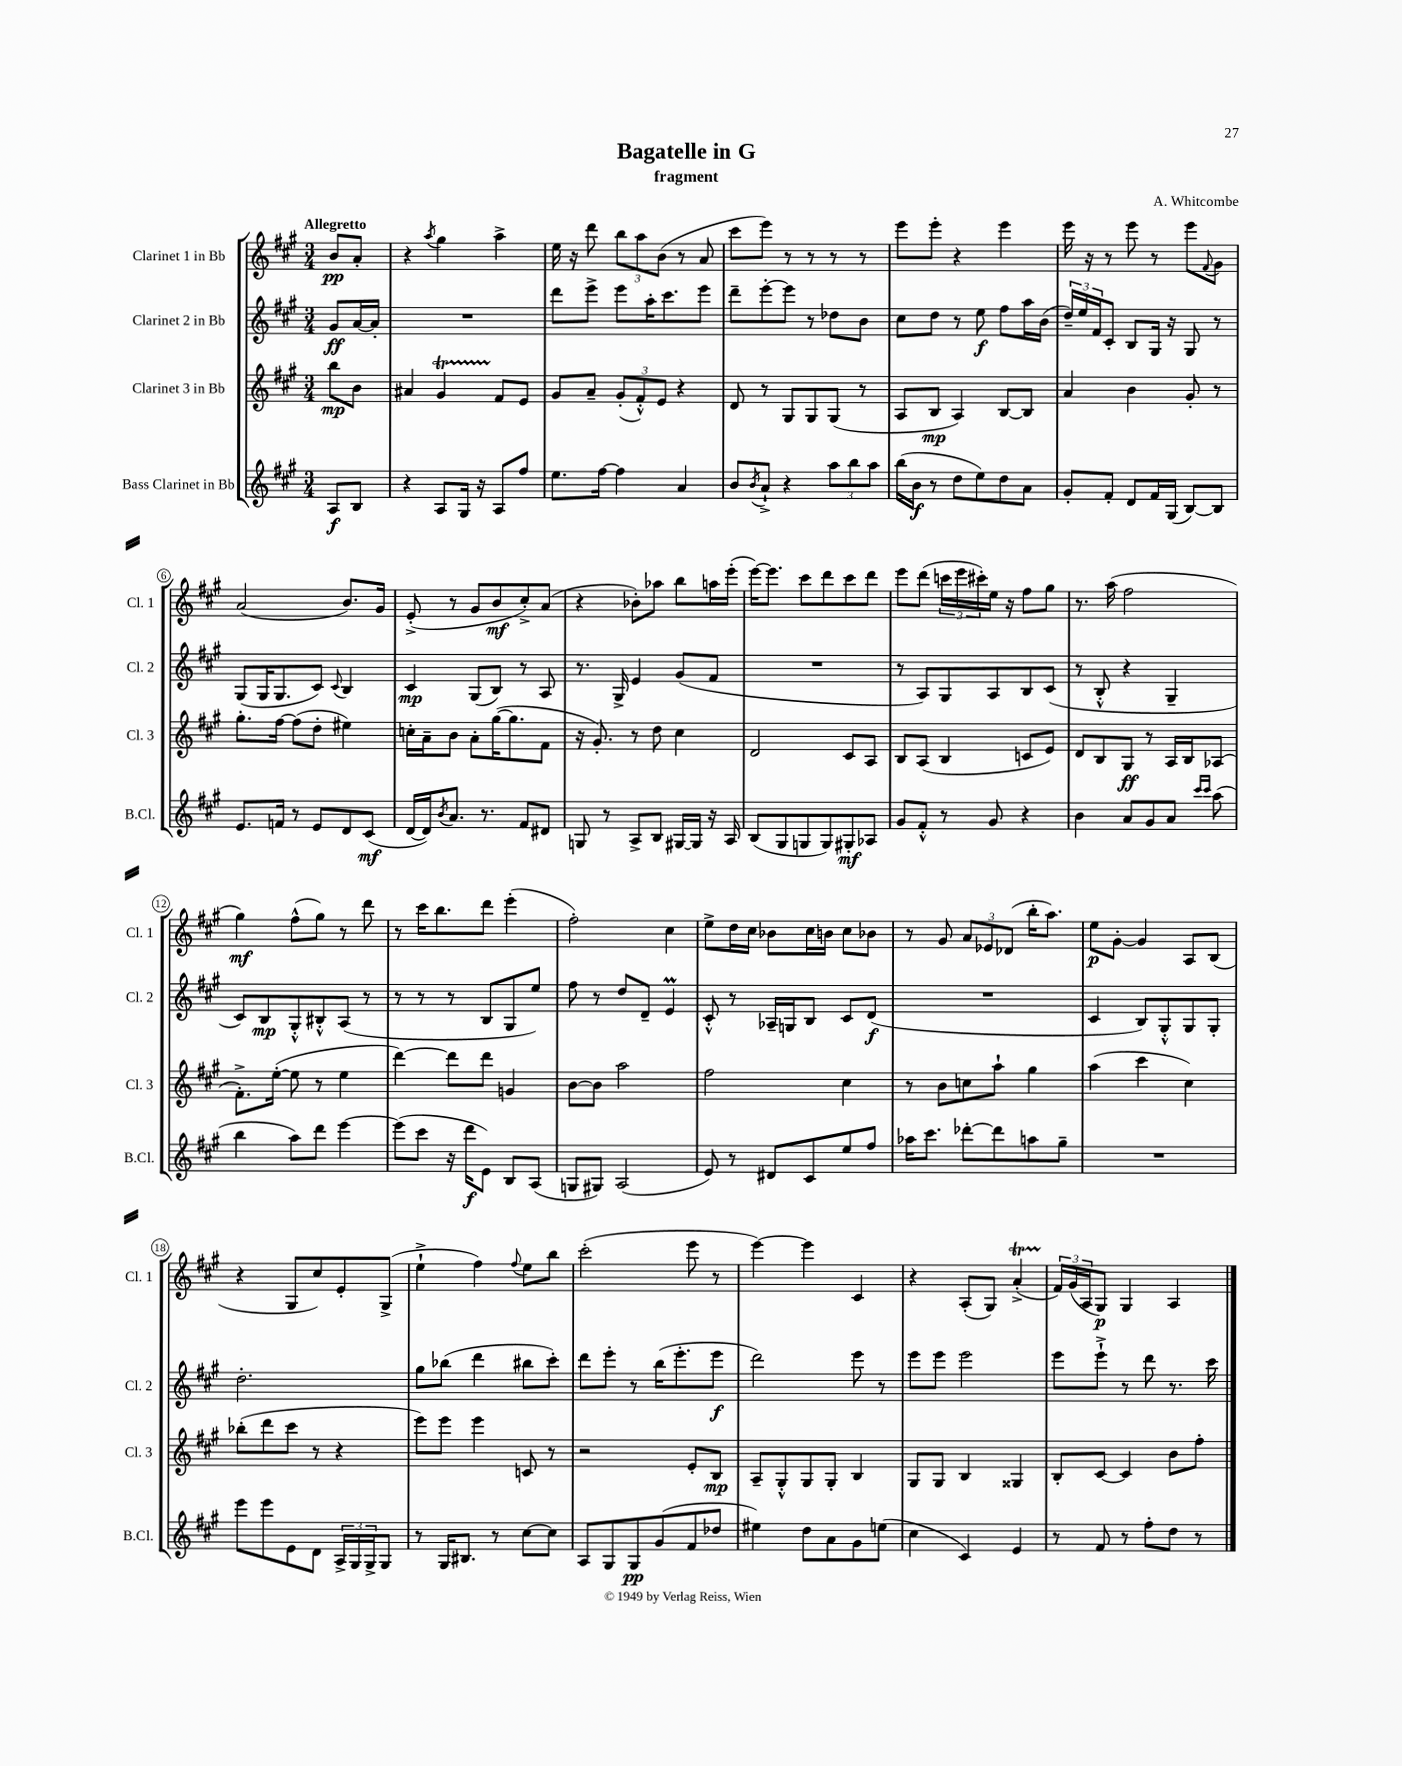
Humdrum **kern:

**kern	**kern	**kern	**kern
*staff4	*staff3	*staff2	*staff1
*clefG2	*clefG2	*clefG2	*clefG2
*k[f#c#g#]	*k[f#c#g#]	*k[f#c#g#]	*k[f#c#g#]
*M3/4	*M3/4	*M3/4	*M3/4
8A	8bb	8g#	8b
8B	8b	[16a	8a'
.	.	16a']	.
=	=	=	=
4r	4a#	2.r	4r
.	.	.	8qaa
8A	4g#	.	4gg#
16G#	.	.	.
16r	.	.	.
8A	8f#	.	4aa^
8ff#	8e	.	.
=	=	=	=
8.ee	8g#	8ddd	16ee
.	.	.	16r
.	8a~	8eee^	8ddd
[16ff#	.	.	.
4ff#]	(12g#'	8eee	12bb
.	12f#'^^)	.	12aa
.	.	16aa'	.
.	12e	.	(12b
.	.	8.ccc#	.
4a	4r	.	8r
.	.	8eee	8a
=	=	=	=
8b	8d	8ddd~	8ccc#
8qb	.	.	.
8a`^	8r	[8eee'	8eee)
4r	8G#	8eee]	8r
.	8G#	8r	8r
12aa	(8G#	8dd-	8r
12bb	.	.	.
.	8r	8b	8r
12aa	.	.	.
=	=	=	=
(16bb	8A	8cc#	8eee
16b	.	.	.
8r	8B	8dd	8eee'
8dd	4A)	8r	4r
8ee)	.	8ee	.
8dd	[8B	8ff#	4eee
8a	8B]	16aa	.
.	.	(16b	.
=	=	=	=
8g#'	4a	24dd~)	16eee
.	.	24ee	.
.	.	.	16r
.	.	24f#	.
8f#'	.	8c#'	8r
8d	4b	8B	8eee
16f#	.	16G#	8r
(16G#	.	16r	.
[8B)	8g#'	8G#	8eee
.	.	.	8qqf#
8B]	8r	8r	8g#
=	=	=	=
8.e	8.gg#'	(8G#	(2a
.	.	16G#	.
16f	[16ff#	8.G#	.
8r	(8ff#]	.	.
8e	8dd'	8c#)	.
.	.	8qqc#	.
8d	4ee#)	4B	8.b)
(8c#	.	.	.
.	.	.	16g#
=	=	=	=
[16d	16cc'	4c#	(8e'^
16d])	16a~	.	.
8qb	.	.	.
8.a	8b	.	8r
.	8a'	(8G#	8g#
8.r	.	.	.
.	([16gg#	8B)	8b
.	8.gg#]	.	.
8f#	.	8r	8cc#'^)
8d#	8f#	8A	(8a
=	=	=	=
8G	16r	8.r	4r
.	8.g#')	.	.
8r	.	.	.
.	.	16G#^	.
8A^	8r	4e	8b-')
8B	8dd	.	8aa-
[16G#	4cc#	(8g#	8bb
16G#]	.	.	.
16r	.	8f#	16aa
16A	.	.	(16eee'
=	=	=	=
(8B	2d	2.r	[16eee)
.	.	.	8.eee]
8G#	.	.	.
8G	.	.	8ccc#
8G)	.	.	8ddd
8G#'	8c#	.	8ccc#
8A-	8A	.	8ddd
=	=	=	=
8g#	8B	8r	8eee
8f#'^^	(8A	8A)	(8ddd
8r	4B	8G#	24ccc
.	.	.	24eee
.	.	.	24ccc#')
8g#	.	8A	16ee
.	.	.	16r
4r	8c	8B	8ff#
.	8e)	(8c#	8gg#
=	=	=	=
4b	8d	8r	8.r
.	8B	8B'^^	.
.	.	.	(16aa
8a	8G#	4r	2ff#
8g#	8r	.	.
8a	16A	4G#~	.
.	16B	.	.
16qqccc#	.	.	.
16qqccc#	.	.	.
(8aa	(8A-	.	.
=	=	=	=
4bb	8.f#'^)	8c#)	4gg#)
.	.	8B	.
.	([16ee'	.	.
8aa)	8ee]	8G#'^^	(8ff#^^
8ddd	8r	8B#'^^	8gg#)
[4eee	4ee	(8A	8r
.	.	8r	8ddd
=	=	=	=
(8eee]	[4ddd)	8r	8r
8ccc#	.	8r	16ccc#
.	.	.	8.bb
16r	8ddd]	8r	.
16ddd	.	.	.
8e)	8ddd	8B	8ddd
8B	4g	8G#	(4eee'
(8A	.	8ee)	.
=	=	=	=
8G	[8b	8ff#	2ff#')
8G#)	8b]	8r	.
(2A	2aa	8dd	.
.	.	8d~	.
.	.	4e	4cc#
=	=	=	=
8e)	2ff#	8c#'^^	8ee^
8r	.	8r	16dd
.	.	.	16cc#
8d#	.	16A-~	8b-
.	.	16G	.
8c#	.	8B	16cc#
.	.	.	16b
8ee	4cc#	8c#	8cc#
8ff#	.	(8d	8b-
=	=	=	=
16aa-	8r	2.r	8r
8.ccc#	.	.	.
.	8b	.	8g#
[8ddd-'	8cc	.	12a
.	.	.	12e-
8ddd-]	8aa`	.	.
.	.	.	(12d-
8aa	4gg#	.	16bb'
.	.	.	8.aa)
8gg#~	.	.	.
=	=	=	=
2.r	(4aa	4c#	8ee
.	.	.	[8g#'
.	4ccc#	8B)	4g#]
.	.	8G#'^^	.
.	4cc#)	8G#	8A
.	.	8G#'	(8B
=	=	=	=
8eee	(8bb-'	2.dd'	4r
8eee	8ddd	.	.
8e	8ccc#	.	8G#
8d	8r	.	8cc#)
24A^	4r	.	8e'
24G#	.	.	.
24G#^	.	.	.
8G#	.	.	(8G#^
=	=	=	=
8r	8eee)	8gg#	4ee`^
16G#	8eee	(8bb-	.
8.B#	.	.	.
.	4eee	4ddd	4ff#)
8r	.	.	.
.	.	.	8qqff#
[8cc#	8c	8bb#	8ee
8cc#]	8r	8ccc#')	8bb
=	=	=	=
8A	2r	8ddd	(2ccc#'
8G#	.	8eee'	.
8G#	.	8r	.
(8g#	.	(16bb	.
.	.	8.eee'	.
8f#	8e'	.	8eee
8dd-	8B	8eee	8r
=	=	=	=
4ee#)	8A~	2ddd)	[4eee)
.	8G#'^^	.	.
8dd	8G#	.	4eee]
8a	8G#'	.	.
8g#	4B	8eee	4c#
(8ee	.	8r	.
=	=	=	=
4cc#	8G#	8eee	4r
.	8G#	8eee	.
4c#)	4B	2eee	(8A'
.	.	.	8G#)
4e	4G##	.	(4a'^
=	=	=	=
8r	8B'	8eee	24f#)
.	.	.	(24g#
.	.	.	24A
8f#	[8c#	8eee`^	8G#)
8r	4c#]	8r	4G#
8ff#'	.	8ddd	.
8dd	8b	8.r	4A
8r	8ff#'	.	.
.	.	16ccc#	.
==	==	==	==
*-	*-	*-	*-
